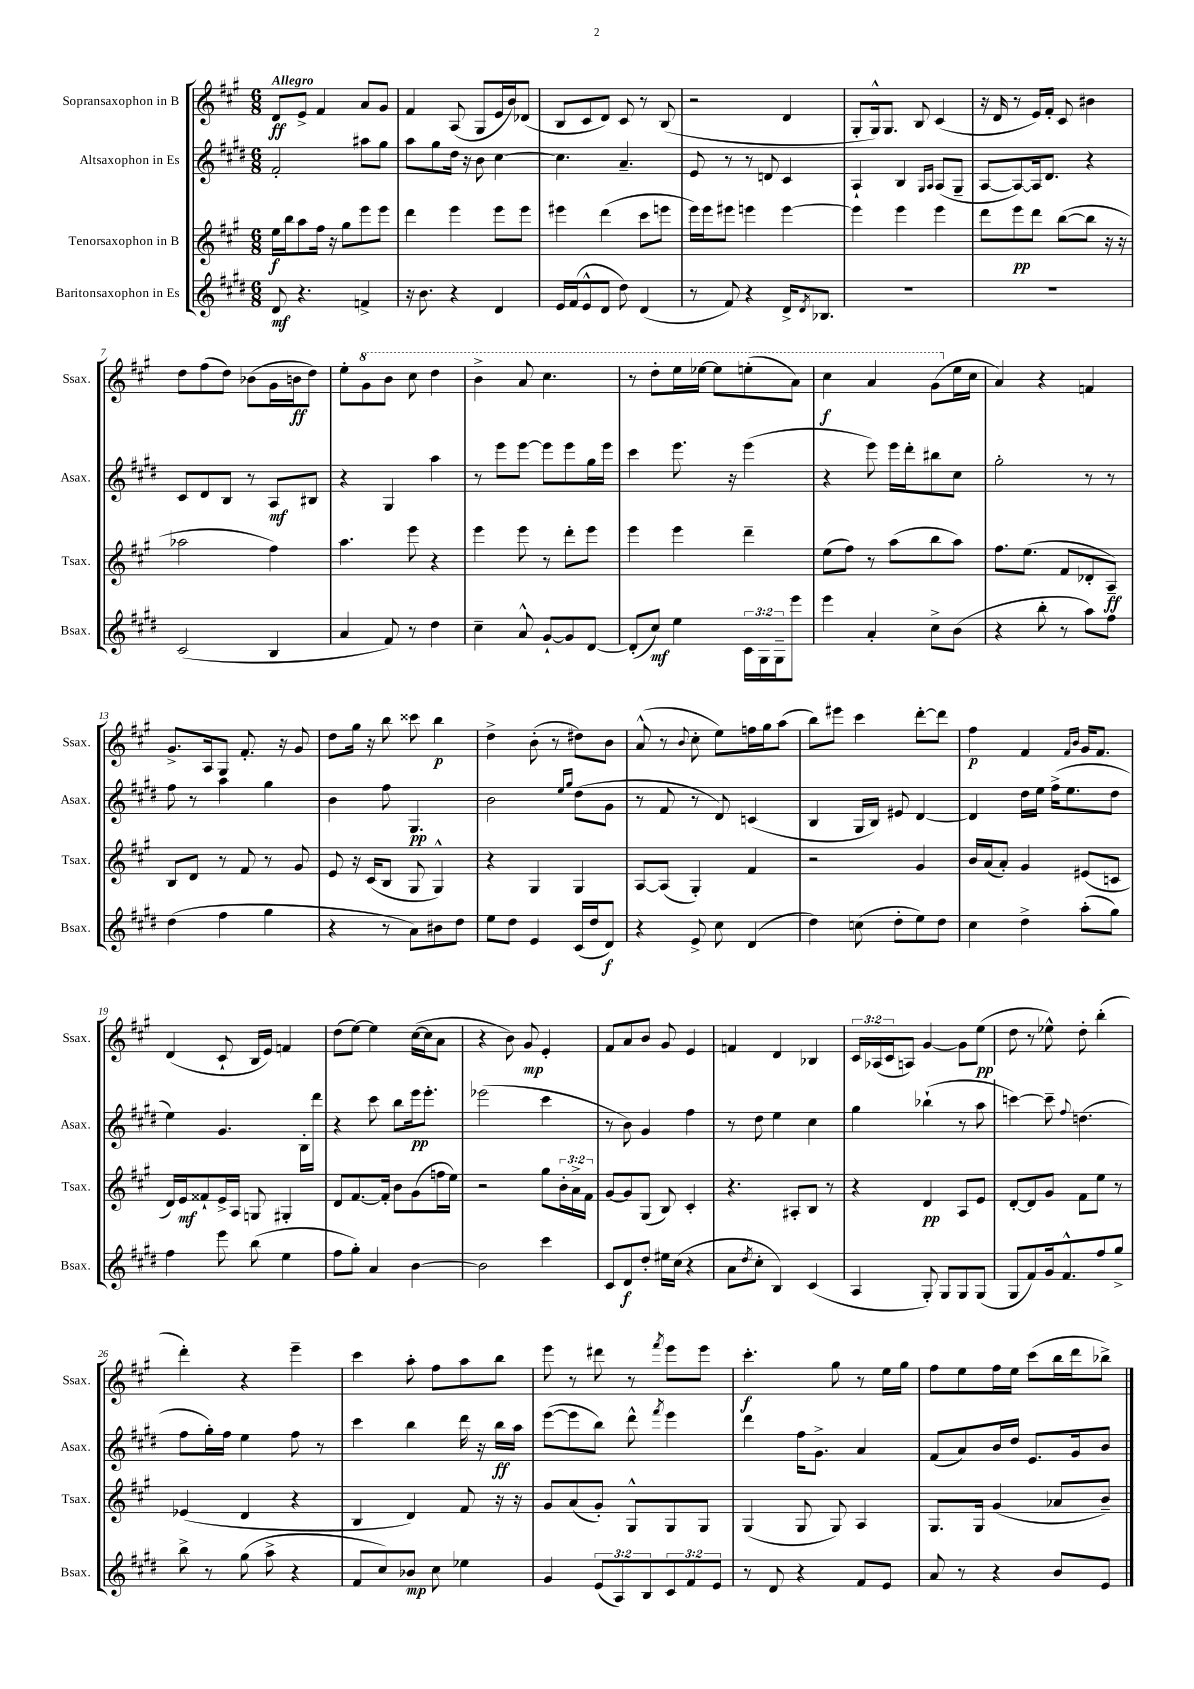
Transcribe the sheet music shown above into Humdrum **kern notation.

**kern	**dynam	**kern	**dynam	**kern	**dynam	**kern	**dynam
*part4	*part4	*part3	*part3	*part2	*part2	*part1	*part1
*staff4	*staff4	*staff3	*staff3	*staff2	*staff2	*staff1	*staff1
*I"Baritonsaxophon in Es	*	*I"Tenorsaxophon in B	*	*I"Altsaxophon in Es	*	*I"Sopransaxophon in B	*
*I'Bsax.	*	*I'Tsax.	*	*I'Asax.	*	*I'Ssax.	*
*clefG2	*	*clefG2	*	*clefG2	*	*clefG2	*
*k[f#c#g#d#]	*	*k[f#c#g#]	*	*k[f#c#g#d#]	*	*k[f#c#g#]	*
*M6/8	*	*M6/8	*	*M6/8	*	*M6/8	*
=1	=1	=1	=1	=1	=1	=1	=1
!	!	!	!	!	!	!LO:TX:a:B:t=Allegro	!
8d#/	mf	16ee\LL	f	2f#'/	.	8d/L	ff
.	.	16bb\J	.	.	.	.	.
4.r	.	8aa\	.	.	.	8e^/J	.
.	.	16ff#\Jk	.	.	.	4f#/	.
.	.	16r	.	.	.	.	.
.	.	8gg#\L	.	.	.	.	.
4fn^/	.	8eee\	.	8aa#X\L	.	8a/L	.
.	.	8eee\J	.	8gg#\J	.	8g#/J	.
=2	=2	=2	=2	=2	=2	=2	=2
16r	.	4ddd\	.	8aa\L	.	4f#/	.
8.b\	.	.	.	.	.	.	.
.	.	.	.	8gg#\	.	.	.
4r	.	4eee\	.	16dd#\Jk	.	(8A/	.
.	.	.	.	16r	.	.	.
.	.	.	.	8b\	.	8G#/L	.
4d#/	.	8eee\L	.	[4cc#\	.	16e/L	.
.	.	.	.	.	.	16b/J)	.
.	.	8eee\J	.	.	.	(8d-X/J	.
=3	=3	=3	=3	=3	=3	=3	=3
16e/LL	.	4eee#X\	.	4.cc#\]	.	8B/L	.
(16f#/J	.	.	.	.	.	.	.
8e^^/	.	.	.	.	.	8c#/	.
8d#/J	.	(4ddd\	.	.	.	8d/J)	.
8dd#\)	.	.	.	4.a~/	.	8c#/	.
(4d#/	.	8ccc#\L	.	.	.	8r	.
.	.	8eeen\J	.	.	.	(8B/	.
=4	=4	=4	=4	=4	=4	=4	=4
8r	.	16eee\LL)	.	8e/	.	2r	.
.	.	16eee\J	.	.	.	.	.
8f#/)	.	8eee#X\J	.	8r	.	.	.
4r	.	4eeen\	.	8r	.	.	.
.	.	.	.	8dn/	.	.	.
16d#^/KL	.	[4eee\	.	4c#/	.	4d/	.
8qd#/	.	.	.	.	.	.	.
8.B-X/J	.	.	.	.	.	.	.
=5	=5	=5	=5	=5	=5	=5	=5
2.r	.	4eee\]	.	4A`/	.	8G#'/L	.
.	.	.	.	.	.	16G#^^/k)	.
.	.	.	.	.	.	8.G#/J	.
.	.	4eee\	.	4B/	.	.	.
.	.	.	.	.	.	8B/	.
.	.	.	.	16qqG#/LL	.	.	.
.	.	.	.	16qqA/JJ	.	.	.
.	.	4eee\	.	(8A/L	.	(4c#/	.
.	.	.	.	8G#~/J	.	.	.
=6	=6	=6	=6	=6	=6	=6	=6
2.r	.	8ddd\L	.	[8A/L	.	16r	.
.	.	.	.	.	.	16d/	.
.	.	8eee\	pp	8A/_)	.	8r	.
.	.	8ddd\J	.	16A/k]	.	16e/LL)	.
.	.	.	.	8.d#/J	.	16f#'/JJ	.
.	.	([8bb\L	.	.	.	8c#/	.
.	.	8bb\J]	.	4r	.	4b#X\	.
.	.	16r	.	.	.	.	.
.	.	16r	.	.	.	.	.
!!LO:LB:g=z
=7	=7	=7	=7	=7	=7	=7	=7
(2c#/	.	2aa-X\	.	8c#/L	.	8dd\L	.
.	.	.	.	8d#/	.	(8ff#\	.
.	.	.	.	8B/J	.	8dd\J)	.
.	.	.	.	8r	.	(8b-X\L	.
4B/	.	4ff#\)	.	8A/L	mf	16g#\L	.
.	.	.	.	.	.	16bn\J	ff
.	.	.	.	8B#X/J	.	8dd\J)	.
=8	=8	=8	=8	=8	=8	=8	=8
4a/	.	4.aa\	.	4r	.	8ee'\L	.
*	*	*	*	*	*	*8va	*
.	.	.	.	.	.	8gg#\	.
8f#/)	.	.	.	4G#/	.	8bb\J	.
8r	.	8eee\	.	.	.	8ccc#\	.
4dd#\	.	4r	.	4aa\	.	4ddd\	.
=9	=9	=9	=9	=9	=9	=9	=9
4cc#~\	.	4eee\	.	8r	.	4bb^\	.
.	.	.	.	8eee\L	.	.	.
8a^^/	.	8eee\	.	[8eee\J	.	8aa/	.
[8g#`/L	.	8r	.	8eee\L]	.	4.ccc#\	.
8g#/]	.	8ddd'\L	.	8eee\	.	.	.
[8d#/J	.	8eee\J	.	16gg#\L	.	.	.
.	.	.	.	16eee\JJ	.	.	.
=10	=10	=10	=10	=10	=10	=10	=10
(8d#'/L]	.	4eee\	.	4ccc#\	.	8r	.
8cc#/J)	mf	.	.	.	.	8ddd'\L	.
4ee\	.	4eee\	.	8.eee\	.	16eee\L	.
.	.	.	.	.	.	[16eee-X\JJ	.
.	.	.	.	.	.	8eee-\L]	.
.	.	.	.	16r	.	.	.
24c#\LL	.	4ddd~\	.	(4eee\	.	(8eeen'\	.
24G#\	.	.	.	.	.	.	.
24G#~\J	.	.	.	.	.	.	.
8eee\J	.	.	.	.	.	8aa\J)	.
=11	=11	=11	=11	=11	=11	=11	=11
4eee\	.	(8ee\L	.	4r	.	4ccc#\	f
.	.	8ff#\J)	.	.	.	.	.
4a'/	.	8r	.	8eee\)	.	4aa/	.
.	.	(8aa\L	.	16eee\LL	.	.	.
.	.	.	.	16ddd#'\J	.	.	.
8cc#^\L	.	8bb\	.	8bb#X\	.	(8gg#\L	.
*	*	*	*	*	*	*X8va	*
(8b\J	.	8aa\J)	.	8cc#\J	.	16ee\L	.
.	.	.	.	.	.	16cc#\JJ	.
=12	=12	=12	=12	=12	=12	=12	=12
4r	.	8.ff#\L	.	2gg#'\	.	4a/)	.
.	.	(8.ee\J	.	.	.	.	.
8bb'\	.	.	.	.	.	4r	.
8r	.	8f#/L	.	.	.	.	.
8aa\L)	.	8d-X'/	.	8r	.	4fn/	.
8ff#\J	.	8A~/J)	ff	8r	.	.	.
!!LO:LB:g=z
=13	=13	=13	=13	=13	=13	=13	=13
(4dd#\	.	8B/L	.	8ff#\	.	8.g#^/L	.
.	.	8d/J	.	8r	.	.	.
.	.	.	.	.	.	16A/k	.
4ff#\	.	8r	.	4aa\	.	8G#/J	.
.	.	8f#/	.	.	.	8.f#'/	.
4gg#\	.	8r	.	4gg#\	.	.	.
.	.	.	.	.	.	16r	.
.	.	8g#/	.	.	.	8g#/	.
=14	=14	=14	=14	=14	=14	=14	=14
4r	.	8e/	.	4b\	.	8dd\L	.
.	.	16r	.	.	.	16gg#\Jk	.
.	.	(16c#/KL	.	.	.	16r	.
8r	.	8B/J	.	8ff#\	.	8bb\	.
8a\L)	.	8G#/	.	4.G#/	pp	8ccc##X\	.
8b#X\	.	4G#^^/)	.	.	.	4bb\	p
8dd#\J	.	.	.	.	.	.	.
=15	=15	=15	=15	=15	=15	=15	=15
8ee\L	.	4r	.	2b\	.	4dd^\	.
8dd#\J	.	.	.	.	.	.	.
4e/	.	4G#/	.	.	.	(8b'\	.
.	.	.	.	.	.	8r	.
.	.	.	.	16qqee/LL	.	.	.
.	.	.	.	16qqgg#/JJ	.	.	.
(16c#/LL	.	4G#/	.	(8dd#\L	.	8dd#X\L)	.
16dd#/J	.	.	.	.	.	.	.
8d#/J)	f	.	.	8g#\J	.	8b\J	.
=16	=16	=16	=16	=16	=16	=16	=16
4r	.	[8A/L	.	8r	.	(8a^^/	.
.	.	(8A/J]	.	8f#/	.	8r	.
.	.	.	.	.	.	8qqb/	.
8e^/	.	4G#'/)	.	8r	.	8cc#'\	.
8cc#\	.	.	.	8d#/)	.	8ee\L)	.
(4d#/	.	4f#/	.	(4cn/	.	16ffn\L	.
.	.	.	.	.	.	16gg#\J	.
.	.	.	.	.	.	(8aa\J	.
=17	=17	=17	=17	=17	=17	=17	=17
4dd#\)	.	2r	.	4B/	.	8bb\L)	.
.	.	.	.	.	.	8eee#X\J	.
(8ccn\	.	.	.	16G#/LL	.	4ccc#\	.
.	.	.	.	16B/JJ)	.	.	.
8dd#'\L	.	.	.	8e#X/	.	.	.
8ee\)	.	4g#/	.	[4d#/	.	[8ddd'\L	.
8dd#\J	.	.	.	.	.	8ddd\J]	.
=18	=18	=18	=18	=18	=18	=18	=18
4cc#\	.	16b/LL	.	4d#/]	.	4ff#\	p
.	.	(16a/J	.	.	.	.	.
.	.	8a'/J)	.	.	.	.	.
4dd#^\	.	4g#/	.	16dd#\LL	.	4f#/	.
.	.	.	.	16ee\JJ	.	.	.
.	.	.	.	(16ff#^\KL	.	.	.
.	.	.	.	8.ee\	.	.	.
.	.	.	.	.	.	16qqf#/LL	.
.	.	.	.	.	.	16qqb/JJ	.
(8aa'\L	.	(8e#X/L	.	.	.	16g#/KL	.
.	.	.	.	.	.	8.f#/J	.
8gg#\J)	.	8cn/J	.	8dd#\J	.	.	.
!!LO:LB:g=z
=19	=19	=19	=19	=19	=19	=19	=19
4ff#\	.	16d/LL)	.	4ee\)	.	(4d/	.
.	.	16e/J	mf	.	.	.	.
.	.	8f##X`/	.	.	.	.	.
8eee\	.	16e^/L	.	4.g#/	.	8c#`/	.
.	.	16A/JJ	.	.	.	.	.
(8bb\	.	8Gn/	.	.	.	16B/LL	.
.	.	.	.	.	.	16e/JJ)	.
4ee\	.	4G#X'/	.	.	.	4fn/	.
.	.	.	.	16B'\LL	.	.	.
.	.	.	.	16ddd#\JJ	.	.	.
=20	=20	=20	=20	=20	=20	=20	=20
8ff#\L	.	8d/L	.	4r	.	(8dd\L	.
8gg#'\J)	.	[8.f#/	.	.	.	[8ee\J)	.
4a/	.	.	.	8ccc#\	.	4ee\]	.
.	.	16f#'/Jk]	.	.	.	.	.
.	.	8b\L	.	8bb\L	.	.	.
[4b\	.	(8g#\	.	16eee\k	pp	([16cc#\LL	.
.	.	.	.	8.eee'\J	.	16cc#\J]	.
.	.	16ffn\L	.	.	.	8a\J	.
.	.	16ee\JJ)	.	.	.	.	.
=21	=21	=21	=21	=21	=21	=21	=21
2b\]	.	2r	.	(2eee-X\	.	4r	.
.	.	.	.	.	.	8b\)	.
.	.	.	.	.	.	8g#/	mp
4ccc#\	.	8gg#\L	.	4ccc#\	.	4e'/	.
.	.	24b'\L	.	.	.	.	.
.	.	24a^\	.	.	.	.	.
.	.	24f#\JJ	.	.	.	.	.
=22	=22	=22	=22	=22	=22	=22	=22
8c#/L	.	[8g#/L	.	8r	.	8f#/L	.
8d#/	f	8g#/]	.	8b\)	.	8a/	.
8dd#'/J	.	(8G#/J	.	4g#/	.	8b/J	.
16ee#X\LL	.	8B/)	.	.	.	8g#/	.
(16cc#\JJ	.	.	.	.	.	.	.
4r	.	4c#'/	.	4ff#\	.	4e/	.
=23	=23	=23	=23	=23	=23	=23	=23
8a\L	.	4.r	.	8r	.	4fn/	.
8qdd#/	.	.	.	.	.	.	.
8cc#'\J	.	.	.	8dd#\	.	.	.
4B/)	.	.	.	4ee\	.	4d/	.
.	.	8A#X'/L	.	.	.	.	.
(4c#/	.	8B/J	.	4cc#\	.	4B-X/	.
.	.	8r	.	.	.	.	.
=24	=24	=24	=24	=24	=24	=24	=24
4A/	.	4r	.	4gg#\	.	24c#/LL	.
.	.	.	.	.	.	(24A-X/	.
.	.	.	.	.	.	24c#/J	.
.	.	.	.	.	.	8An/J)	.
8G#'/)	.	4d/	pp	(4bb-X`\	.	[4g#/	.
8G#/L	.	.	.	.	.	.	.
8G#/	.	8A/L	.	8r	.	8g#\L]	.
(8G#/J	.	8e/J	.	8aa\	.	(8ee\J	pp
=25	=25	=25	=25	=25	=25	=25	=25
8G#/L	.	[8d'/L	.	[4cccn\)	.	8dd\	.
8f#/)	.	8d/]	.	.	.	8r	.
16g#/k	.	8g#/J	.	8ccc~\]	.	8ee-X^^\)	.
8.f#^^/	.	.	.	.	.	.	.
.	.	.	.	8qqff#/	.	.	.
.	.	8f#\L	.	(4.ddn\	.	8dd'\	.
8ff#/	.	8ee\J	.	.	.	(4bb'\	.
8gg#^/J	.	8r	.	.	.	.	.
!!LO:LB:g=z
=26	=26	=26	=26	=26	=26	=26	=26
8bb^\	.	(4e-X/	.	8ff#\L	.	4ddd'\)	.
8r	.	.	.	16gg#'\L)	.	.	.
.	.	.	.	16ff#\JJ	.	.	.
(8gg#\	.	4d/	.	4ee\	.	4r	.
8aa^\	.	.	.	.	.	.	.
4r	.	4r	.	8ff#\	.	4eee~\	.
.	.	.	.	8r	.	.	.
=27	=27	=27	=27	=27	=27	=27	=27
8f#/L	.	4B/	.	4ccc#\	.	4ccc#\	.
8cc#/)	.	.	.	.	.	.	.
8b-X/J	mp	4d/)	.	4bb\	.	8aa'\	.
8cc#\	.	.	.	.	.	8ff#\L	.
4ee-X\	.	8f#/	.	16ddd#\	.	8aa\	.
.	.	.	.	16r	.	.	.
.	.	16r	.	16bb\LL	ff	8bb\J	.
.	.	16r	.	16aa\JJ	.	.	.
=28	=28	=28	=28	=28	=28	=28	=28
4g#/	.	8g#/L	.	([8eee\L	.	8eee\	.
.	.	(8a/	.	8eee\]	.	8r	.
(12e/L	.	8g#'/J)	.	8bb\J)	.	8ddd#X\	.
12A/)	.	.	.	.	.	.	.
.	.	8G#^^/L	.	8ddd#^^\	.	8r	.
12B/	.	.	.	.	.	.	.
.	.	.	.	8qfff#/	.	8qfff#/	.
12c#/	.	8G#/	.	4eee\	.	8eee\L	.
12f#/	.	.	.	.	.	.	.
.	.	8G#/J	.	.	.	8eee\J	.
12e/J	.	.	.	.	.	.	.
=29	=29	=29	=29	=29	=29	=29	=29
8r	.	(4G#/	.	4ddd#\	.	4.ccc#'\	f
8d#/	.	.	.	.	.	.	.
4r	.	8G#/	.	16ff#\KL	.	.	.
.	.	.	.	8.g#^\J	.	.	.
.	.	8G#/)	.	.	.	8gg#\	.
8f#/L	.	4A/	.	4a/	.	8r	.
8e/J	.	.	.	.	.	16ee\LL	.
.	.	.	.	.	.	16gg#\JJ	.
=30	=30	=30	=30	=30	=30	=30	=30
8a/	.	8.G#/L	.	(8f#/L	.	8ff#\L	.
8r	.	.	.	8a/)	.	8ee\	.
.	.	16G#/Jk	.	.	.	.	.
4r	.	(4g#/	.	16b/L	.	16ff#\L	.
.	.	.	.	16dd#/JJ	.	16ee\JJ	.
.	.	.	.	8.e/L	.	(8ccc#\L	.
8b/L	.	8a-X/L	.	.	.	16bb\L	.
.	.	.	.	16g#/k	.	16ddd\J	.
8e/J	.	8b~/J)	.	8b/J	.	8bb-X^\J)	.
==	==	==	==	==	==	==	==
*-	*-	*-	*-	*-	*-	*-	*-
